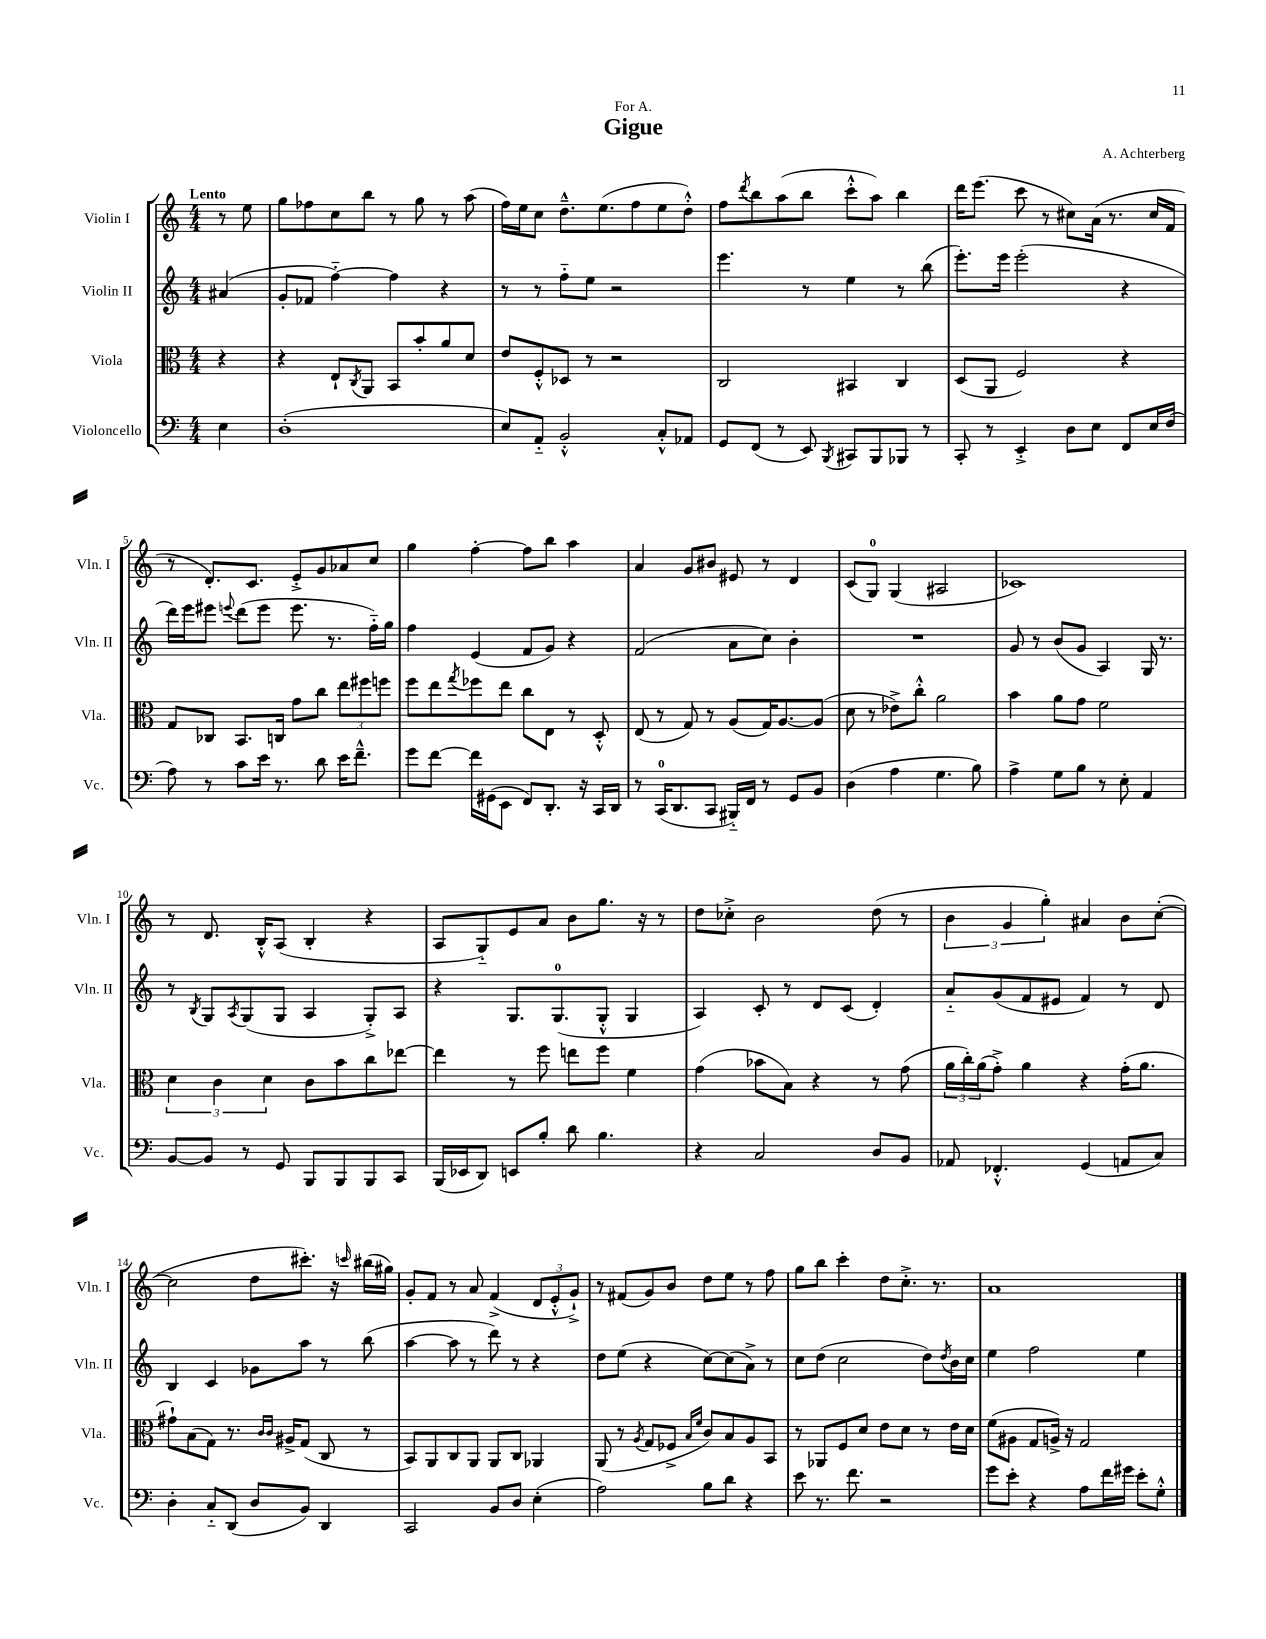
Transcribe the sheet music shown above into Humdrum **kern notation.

**kern	**kern	**kern	**kern
*part4	*part3	*part2	*part1
*staff4	*staff3	*staff2	*staff1
*I"Violoncello	*I"Viola	*I"Violin II	*I"Violin I
*I'Vc.	*I'Vla.	*I'Vln. II	*I'Vln. I
*clefF4	*clefC3	*clefG2	*clefG2
*k[]	*k[]	*k[]	*k[]
*M4/4	*M4/4	*M4/4	*M4/4
=	=	=	=
!	!	!	!LO:TX:a:B:t=Lento
4E\	4r	(4a#X/	8r
.	.	.	8ee\
=1	=1	=1	=1
(1D'	4r	8g'/L	8gg\L
.	.	8f-X/J	8ff-X\
.	8E`/L	[4ff\)	8cc\
.	8qC/	.	.
.	8AA/J	.	8bb\J
.	8BB/L	4ff\]	8r
.	8b'/	.	8gg\
.	8a/	4r	8r
.	8d/J	.	(8aa\
=2	=2	=2	=2
8E/L)	8e/L	8r	16ff\LL)
.	.	.	16ee\J
8AA/J	8F'^^/	8r	8cc\J
2BB'^^/	8D-X/J	8ff\L	8.dd~^^\L
.	8r	8ee\J	.
.	.	.	(8.ee\
.	2r	2r	.
.	.	.	8ff\
8C'^^/L	.	.	8ee\
8AA-X/J	.	.	8dd'^^\J)
=3	=3	=3	=3
8GG/L	2C/	4.eee\	8ff\L
.	.	.	8qddd/
(8FF/J	.	.	8bb\
8r	.	.	(8aa\
8EE/)	.	8r	8bb\J
8qBBB/	.	.	.
8CC#X/L	4BB#X/	4ee\	8ccc'^^\L
8BBB/	.	.	8aa\J)
8BBB-X/J	4C/	8r	4bb\
8r	.	(8bb\	.
=4	=4	=4	=4
8CC'/	(8D/L	8.eee'\L)	16ddd\KL
.	.	.	(8.eee\J
8r	8AA/J	.	.
.	.	16eee\Jk	.
4EE'^/	2F/)	(2eee'\	8ccc\
.	.	.	8r
8D\L	.	.	8cc#X\L)
8E\J	.	.	(16a\Jk
.	.	.	8.r
8FF/L	4r	4r	.
16E/L	.	.	16cc#/LL
(16F/JJ	.	.	16f/JJ
!!LO:LB:g=z
=5	=5	=5	=5
8A\)	8G/L	16ddd\LL)	8r
.	.	16eee\J	.
8r	8C-X/J	8eee#X\J	8.d'/L)
.	.	8qqeeen/	.
8c\L	8.BB/L	(8ddd\L	.
.	.	.	8.c/J
16e\Jk	.	8eee\J	.
8.r	16Cn/Jk	.	.
.	8g\L	8.eee\	8e'^/L
8d\	8cc\J	.	8g/
.	.	8.r	.
16e\KL	12ee\L	.	8a-X/
8.f~^^\J	.	.	.
.	12ff#X\	.	.
.	.	16ff\LL)	8cc/J
.	12ffn\J	.	.
.	.	16gg\JJ	.
=6	=6	=6	=6
8g\L	8ff\L	4ff\	4gg\
[8f\J	8ee\	.	.
.	8qgg/	.	.
16f\LL]	8ff-X\	(4e/	[4ff'\
(16GG#X\J	.	.	.
8EE\J	8ee\J	.	.
8FF/L)	8cc\L	8f/L	8ff\L]
8.DD'/J	8E\J	8g/J)	8bb\J
.	8r	4r	4aa\
16r	.	.	.
16CC/LL	8D'^^/	.	.
16DD/JJ	.	.	.
=7	=7	=7	=7
8r	(8E/	(2f/	4a/
(16CC/KL	8r	.	.
8.DD/	.	.	.
.	8G/)	.	8g/L
8CC/J	8r	.	8b#X/J
16BBB#X/LL)	(8A/L	8a\L	8e#X/
16FF/JJ	.	.	.
8r	16G/K)	8cc\J)	8r
.	[8.A/	.	.
8GG/L	.	4b'\	4d/
8BB/J	(8A/J]	.	.
=8	=8	=8	=8
(4D\	8d\	1r	(8c/L
.	8r	.	8G/J)
4A\	8e-X^\L)	.	(4G/
.	8cc'^^\J	.	.
4.G\	2a\	.	2A#X/
8B\)	.	.	.
=9	=9	=9	=9
4A^\	4b\	8g/	1c-X)
.	.	8r	.
8G\L	8a\L	(8b/L	.
8B\J	8g\J	8g/J	.
8r	2f\	4A/)	.
8E'\	.	.	.
4AA/	.	16G/	.
.	.	8.r	.
!!LO:LB:g=z
=10	=10	=10	=10
[8BB/L	6d\	8r	8r
.	.	8qB/	.
8BB/J]	.	8G/L	8.d/
.	6c\	.	.
.	.	8qA/	.
8r	.	(8G/	.
.	.	.	16B'^^/KL
.	6d\	.	.
8GG/	.	8G/J	(8A/J
8BBB/L	8c\L	4A/	4B'/
8BBB/	8b\	.	.
8BBB/	8cc\	8G'^/L)	4r
8CC/J	[8ee-X\J	8A/J	.
=11	=11	=11	=11
(16BBB/LL	4ee-\]	4r	8A/L
16EE-X/J	.	.	.
8DD/J)	.	.	8G/)
8EEn/L	8r	8.G/L	8e/
8B'/J	8ff\	.	8a/J
.	.	(8.G/	.
8d\	8een\L	.	8b\L
4.B\	8ff\J	8G'^^/J	8.gg\J
.	4f\	4G/	.
.	.	.	16r
.	.	.	8r
=12	=12	=12	=12
4r	(4g\	4A/)	8dd\L
.	.	.	8cc-X'^\J
2C/	8b-X\L	8c'/	2b\
.	8B\J)	8r	.
.	4r	8d/L	.
.	.	(8c/J	.
8D/L	8r	4d'/)	(8dd\
8BB/J	(8g\	.	8r
=13	=13	=13	=13
8AA-X/	24a\LL	8a/L	6b\
.	24cc'\)	.	.
.	(24a\J	.	.
4.FF-X'^^/	8g'^\J)	(8g/	.
.	.	.	6g/
.	4a\	8f/	.
.	.	.	6gg'\)
.	.	8e#X/J	.
(4GG/	4r	4f/)	4a#X/
8AAn/L	(16g'\KL	8r	8b\L
.	8.a\J	.	.
8C/J)	.	8d/	([8cc'\J
!!LO:LB:g=z
=14	=14	=14	=14
4D'\	8g#X`\L)	4B/	2cc\]
.	(8B\	.	.
8C/L	8G\J)	4c/	.
(8DD/J	8.r	.	.
8D/L	.	8g-X\L	8dd\L
.	16qqc/LL	.	.
.	16qqc/JJ	.	.
.	16A#X^/KL	.	.
8BB/J)	(8G/J	8aa\J	8.ccc#X'\J)
4DD/	8C/	8r	.
.	.	.	16r
.	.	.	16qqcccn/
.	8r	(8bb\	(16bb#X\LL
.	.	.	16gg#X\JJ)
=15	=15	=15	=15
2CC/	8BB/L)	[4aa\	8g'/L
.	8AA/	.	8f/J
.	8C/	8aa\]	8r
.	8AA/J	8r	8a/
8BB/L	8AA/L	8ddd\)	(4f^/
8D/J	8C/J	8r	.
(4E'\	4AA-X/	4r	12d/L
.	.	.	12e'^^/
.	.	.	12g`^/J)
=16	=16	=16	=16
2A\)	(8AA/	8dd\L	8r
.	8r	(8ee\J	(8f#X/L
.	8qA/	.	.
.	8G/L	4r	8g/)
.	8F-X^/J	.	8b/J
.	16qqB/LL	.	.
.	16qqf/JJ	.	.
8B\L	8c/L)	[8cc\L)	8dd\L
8d\J	8B/	(8cc\]	8ee\J
4r	8A/	8a^\J)	8r
.	8BB/J	8r	8ff\
=17	=17	=17	=17
8e\	8r	8cc\L	8gg\L
8.r	8AA-X/L	(8dd\J	8bb\J
.	8F/	2cc\	4ccc'\
8.f\	.	.	.
.	8d/J	.	.
2r	8e\L	.	8dd\L
.	8d\J	.	8.cc'^\J
.	8r	8dd\L)	.
.	.	.	8.r
.	.	8qdd/	.
.	16e\LL	16b\L	.
.	16d\JJ	16cc\JJ	.
=18	=18	=18	=18
8g\L	(8f\L	4ee\	1a
8e'\J	8A#X\J	.	.
4r	8G/L	2ff\	.
.	16An^/Jk)	.	.
.	16r	.	.
8A\L	2G/	.	.
16f\L	.	.	.
16g#X\JJ	.	.	.
8e'\L	.	4ee\	.
8G'^^\J	.	.	.
==	==	==	==
*-	*-	*-	*-
